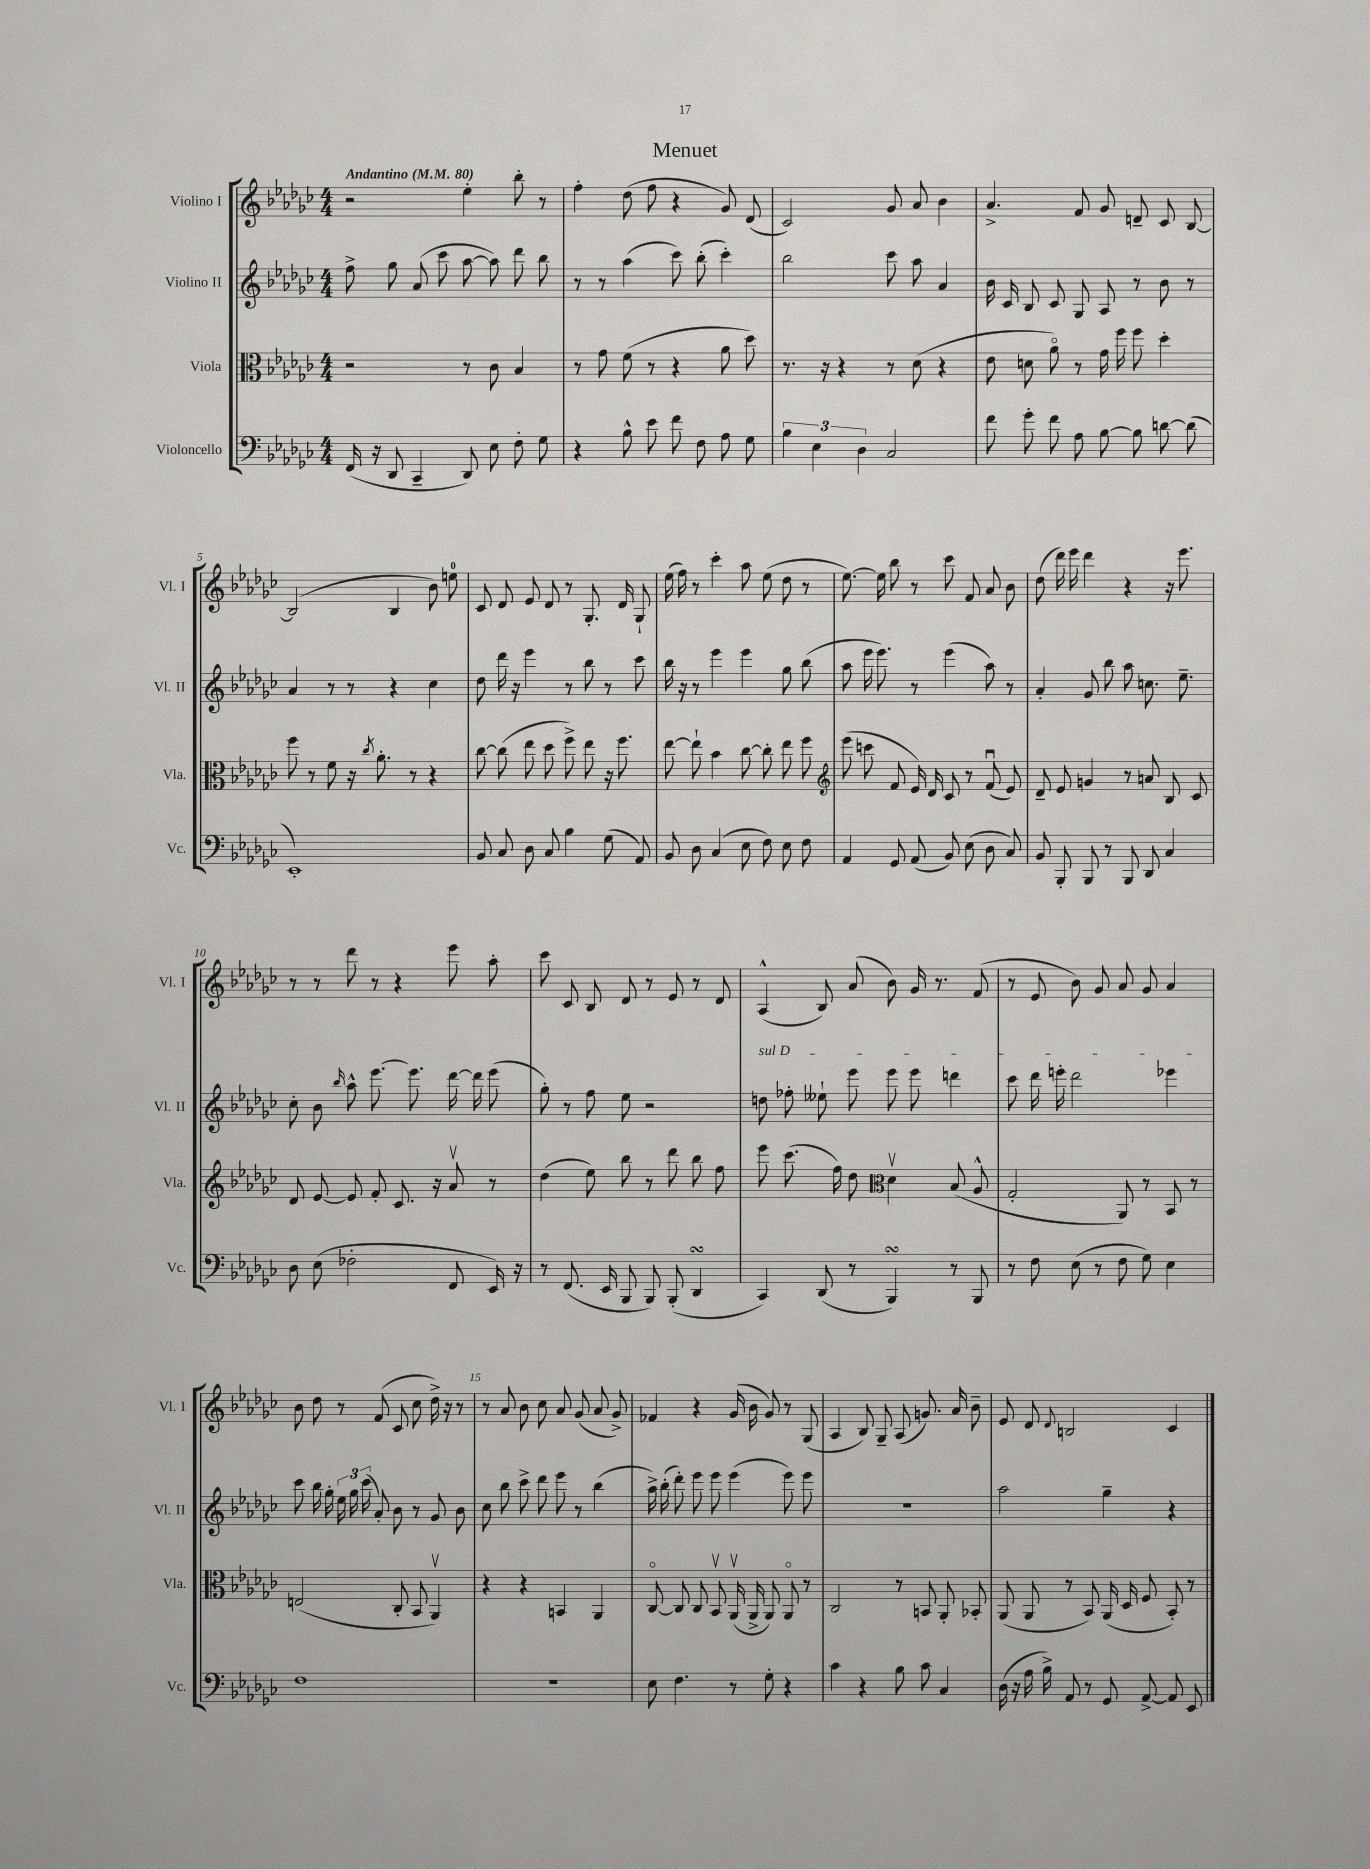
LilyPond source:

\header { title = "Menuet" }
<<
\new StaffGroup <<
\new Staff = "s0" \with { instrumentName = "Violino I" shortInstrumentName = "Vl. I" } {
    \clef treble \key ges \major \numericTimeSignature \time 4/4 \tempo "Andantino" 4 = 80
    \autoBeamOff r2 ees''4-. bes''8-. r8 |
    f''4-. des''8( f''8 r4 ges'8) des'8( |
    ces'2) ges'8 aes'8 bes'4 |
    aes'4.-> f'8 ges'8 d'8-- ces'8 bes8~ |
    bes2( bes4 bes'8) e''8-0 |
    ces'8 des'8 ees'8 des'8 r8 ges8.-. des'16 ges8-! |
    ees''16( f''16) r8 ces'''4-. aes''8 ees''8( des''8 r8 |
    ees''8.~) ees''16 bes''8 r8 ces'''8 f'8 aes'8 bes'8 |
    des''8( des'''16) ees'''16 des'''4 r4 r16 ees'''8. |
    r8 r8 des'''8 r8 r4 ees'''8 aes''8-. |
    ces'''8 ces'8 bes8 des'8 r8 ees'8 r8 des'8 |
    aes4-^( bes8) aes'8( bes'8) ges'16 r8. f'8( |
    r8 ees'8 bes'8) ges'8 aes'8 ges'8 aes'4 |
    bes'8 des''8 r8 f'8( ces'8 ces''8 des''16->) r16 r8 |
    r8 aes'8 bes'8 ces''8 aes'8 ges'8( aes'8 ges'8->) |
    fes'4 r4 ges'16( bes'16 ges'8) r8 ges8( |
    aes4 bes8) ges8-- aes8( g'8.) aes'16 bes'8-- |
    ees'8 des'8 \appoggiatura { des'8 } b2 ces'4 \bar "|." |
}
\new Staff = "s1" \with { instrumentName = "Violino II" shortInstrumentName = "Vl. II" } {
    \clef treble \key ges \major \numericTimeSignature \time 4/4
    \autoBeamOff f''8-> ges''8 aes'8( ces'''8 aes''8~ aes''8) des'''8 bes''8 |
    r8 r8 aes''4( ces'''8) bes''8-.( ces'''4-.) |
    bes''2 ces'''8 aes''8 aes'4 |
    bes'16 ces'16 bes8 ces'8 ges8 aes8 r8 bes'8 r8 |
    aes'4 r8 r8 r4 ces''4 |
    des''8 des'''16 r16 ees'''4 r8 bes''8 r8 ces'''8 |
    bes''16 r16 r8 ees'''4 ees'''4 ges''8 bes''8( |
    aes''8 ees'''16 ees'''8.) r8 ees'''4( aes''8) r8 |
    aes'4-. ges'8 bes''8 aes''8 c''8. ees''8.-- |
    ces''8-. bes'8 \grace { bes''16 } aes''8-^ ees'''8.~ ees'''8. des'''16~ des'''16 ees'''8( |
    ges''8-.) r8 f''8 ees''8 r2 |
    \once \override TextSpanner.bound-details.left.text = \markup { \italic "sul D" } d''8\startTextSpan fes''8-. eeses''8-! ees'''8 ees'''8 ees'''8 d'''4 |
    ces'''8 des'''16 e'''16-. des'''2 ees'''4\stopTextSpan |
    ces'''8 bes''16 ges''16-. \tuplet 3/2 { ees''16 ges''16 ces'''16( } aes'8-.) bes'8 r8 ges'8 bes'8 |
    ces''8 bes''8 ces'''8-> des'''8 ees'''8 r8 bes''4( |
    aes''16->) bes''16-.( des'''8-.) ees'''8 ees'''8 ees'''4( ees'''8) ees'''8 |
    R1 |
    aes''2 ges''4-- r4 \bar "|." |
}
\new Staff = "s2" \with { instrumentName = "Viola" shortInstrumentName = "Vla." } {
    \clef alto \key ges \major \numericTimeSignature \time 4/4
    \autoBeamOff r2 r8 ces'8 bes4 |
    r8 ges'8 f'8( r8 r4 aes'8 des''8) |
    r8. r16 r4 r8 des'8( r4 |
    ees'8 d'8 aes'8\flageolet) r8 ges'16 f''16 f''8 des''4-. |
    f''8 r8 f'8 r16 \acciaccatura { ces''8 } aes'8.-. r8 r4 |
    ces''8~ ces''8( ees''8 des''8 f''8->) ees''8 r16 f''8. |
    ees''8~ ees''8-! bes'4 ces''8~ ces''8-. ees''8 f''8 |
    \clef treble ees'''8( c'''8 f'8 ees'16) des'16 ces'8 r8 f'8\downbow( ees'8) |
    des'8-- ees'8 g'4 r8 a'8 bes8 ces'8 |
    des'8 ees'8~ ees'8 f'8-. ces'8. r16 aes'8\upbow r8 |
    des''4( ees''8) bes''8 r8 des'''8 bes''8 f''8 |
    ees'''8 ces'''8.( f''16) des''8 \clef alto des'4\upbow bes8( aes8-^ |
    ges2-. aes,8) r8 bes,8 r8 |
    e2( ces8-. bes,8 aes,4\upbow) |
    r4 r4 b,4 aes,4 |
    ces8~\flageolet ces8 ces8 bes,8\upbow aes,16\upbow( aes,16-> aes,8) aes,8\flageolet r8 |
    ces2 r8 b,8 aes,8-. bes,8-. |
    aes,8( aes,8 r8 bes,8) aes,16( des16 f8 bes,8-.) r8 \bar "|." |
}
\new Staff = "s3" \with { instrumentName = "Violoncello" shortInstrumentName = "Vc." } {
    \clef bass \key ges \major \numericTimeSignature \time 4/4
    \autoBeamOff f,16( r16 des,8 ces,4-- des,8) ees8 f8-. ges8 |
    r4 bes8-^ ees'8 f'8 f8 aes8 ges8 |
    \tuplet 3/2 { bes4 ees4 des4 } ces2 |
    f'8 ges'8-. f'8 aes8 bes8~ bes8 d'8~ d'8( |
    ees,1-.) |
    bes,8 ces8 des8 ces8 bes4 ges8( aes,8) |
    bes,8 des8 ces4( ees8 f8) ees8 f8 |
    aes,4 ges,8 aes,8( bes,8) ees8( des8 ces8) |
    bes,8 bes,,8-. bes,,8 r8 bes,,8 des,8 ces4 |
    des8 ees8( fes2-. f,8 ees,16) r16 |
    r8 f,8.( ees,16 bes,,8 bes,,8) bes,,8-.( des,4\turn |
    ces,4) des,8( r8 bes,,4\turn) r8 bes,,8 |
    r8 f8 ees8( r8 f8 ges8) ees4 |
    f1 |
    R1 |
    ees8 f4. r8 ges8-. r4 |
    ces'4 r4 bes8 ces'8 ces4 |
    des16( r16 aes16 bes16->) aes,8 r8 ges,8 aes,8~-> aes,8 ees,8 \bar "|." |
}
>>
>>
\layout { \context { \Score \override BarNumber.break-visibility = ##(#f #t #t) barNumberVisibility = #(every-nth-bar-number-visible 5) } }
